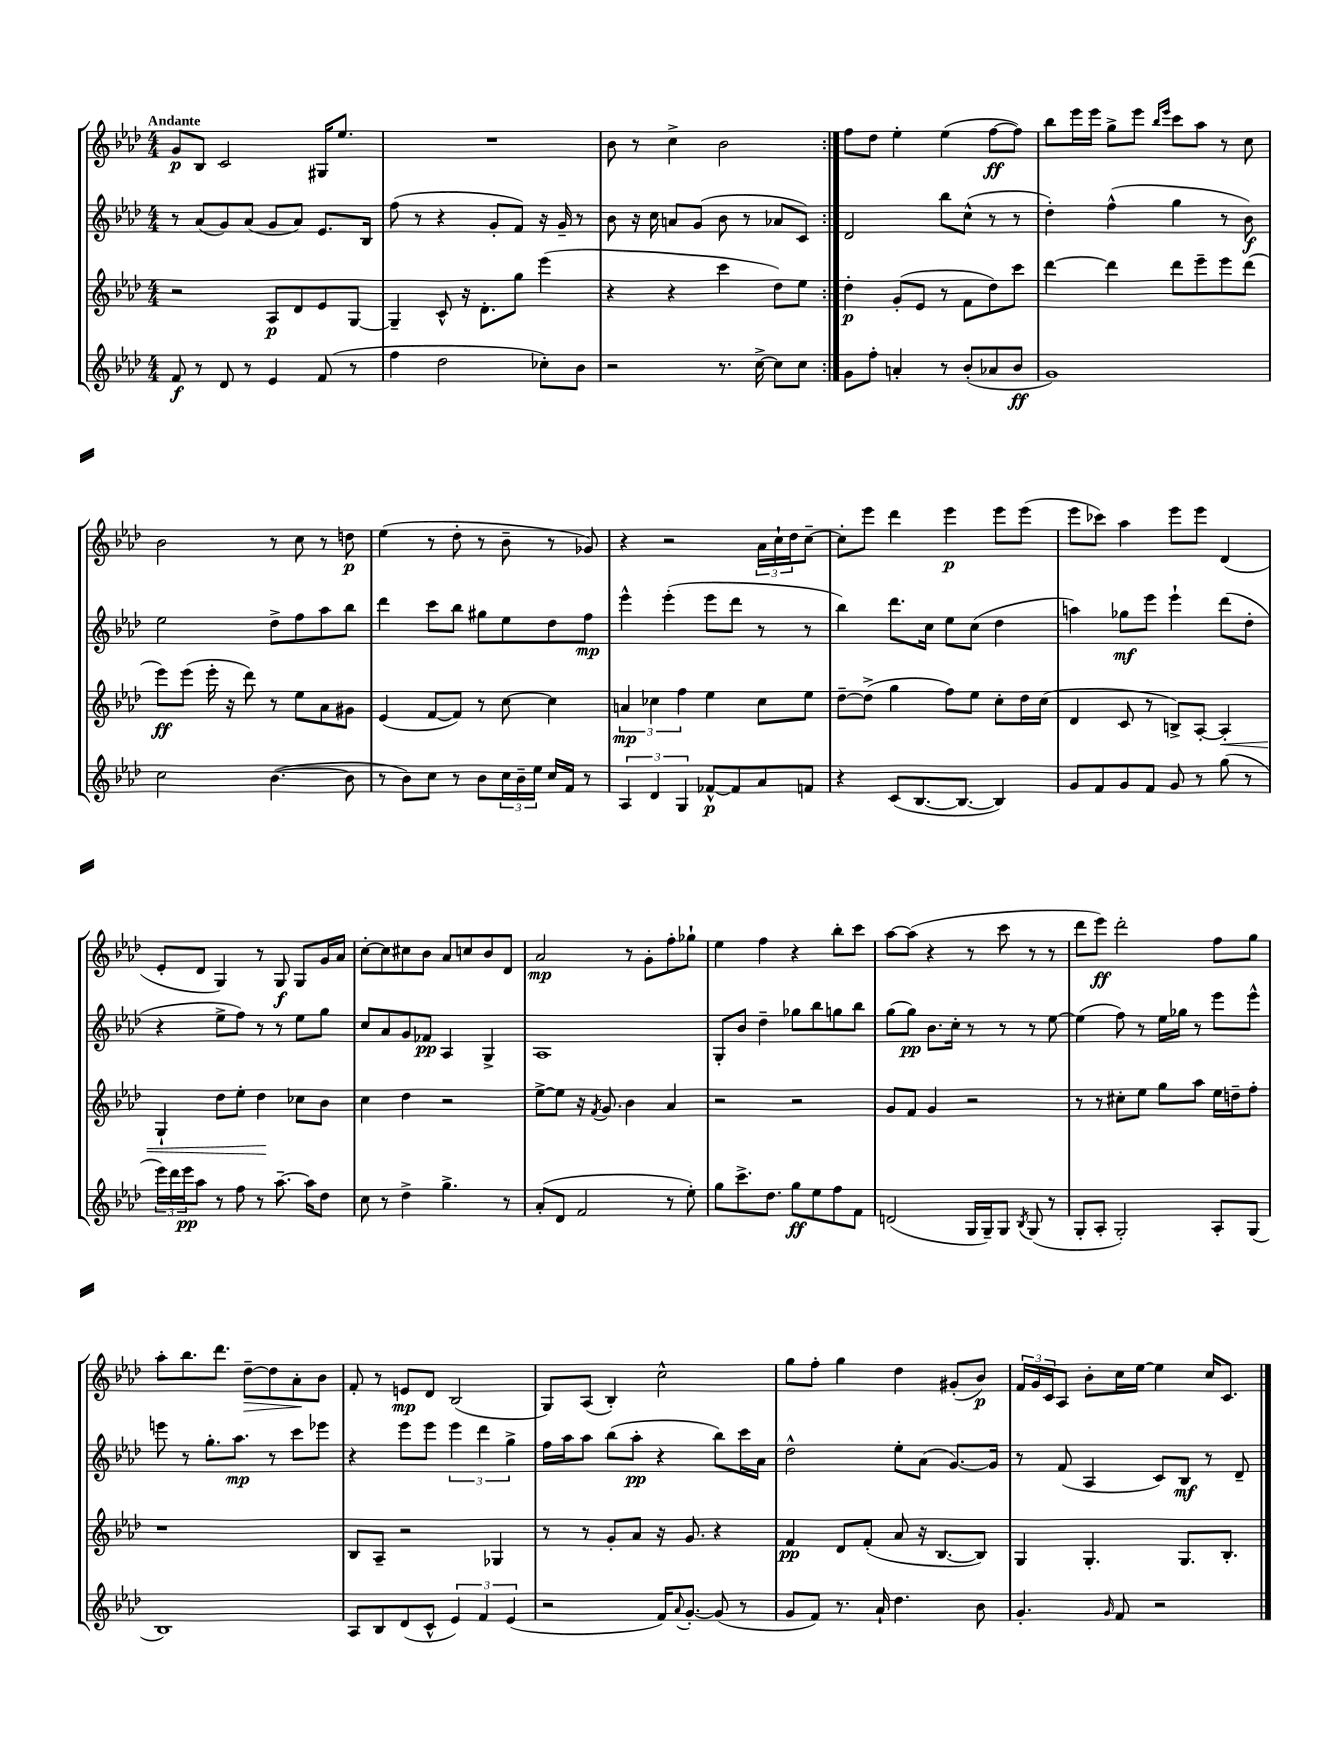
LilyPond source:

<<
\new StaffGroup <<
\new Staff = "s0" {
    \clef treble \key aes \major \numericTimeSignature \time 4/4 \tempo "Andante"
    \repeat volta 2 { g'8\p bes8 c'2 gis16 ees''8. |
    R1 |
    bes'8 r8 c''4-> bes'2 | }
    f''8 des''8 ees''4-. ees''4( f''8~\ff f''8) |
    bes''8 ees'''16 ees'''16 g''8-> ees'''8 \grace { bes''16 ees'''16 } c'''8 aes''8 r8 c''8 |
    bes'2 r8 c''8 r8 d''8\p |
    ees''4( r8 des''8-. r8 bes'8-- r8 ges'8) |
    r4 r2 \tuplet 3/2 { aes'16 c''16-! des''16 } c''8~-- |
    c''8-. ees'''8 des'''4 ees'''4\p ees'''8 ees'''8( |
    ees'''8 ces'''8) aes''4 ees'''8 ees'''8 des'4( |
    ees'8-. des'8 g4) r8 g8\f g8 g'16 aes'16 |
    c''8~-. c''8 cis''8 bes'8 aes'8 c''8 bes'8 des'8 |
    aes'2\mp r8 g'8-. f''8-. ges''8-! |
    ees''4 f''4 r4 bes''8-. c'''8 |
    aes''8~ aes''8( r4 r8 c'''8 r8 r8 |
    des'''8 ees'''8\ff) des'''2-. f''8 g''8 |
    aes''8-. bes''8. des'''8. des''8~--\> des''8 aes'8-.\! bes'8 |
    f'8-. r8 e'8\mp des'8 bes2( |
    g8) aes8( bes4-.) c''2-^ |
    g''8 f''8-. g''4 des''4 gis'8-.( bes'8\p) |
    \tuplet 3/2 { f'16 g'16 c'16 } aes8 bes'8-. c''16 ees''16~ ees''4 c''16 c'8. \bar "|." |
}
\new Staff = "s1" {
    \clef treble \key aes \major \numericTimeSignature \time 4/4
    \repeat volta 2 { r8 aes'8( g'8) aes'8( g'8 aes'8) ees'8. bes16 |
    f''8( r8 r4 g'8-. f'8) r16 g'16-- r8 |
    bes'8 r16 c''16 a'8 g'8( bes'8 r8 aes'8 c'8) | }
    des'2 bes''8 c''8-^( r8 r8 |
    des''4-.) f''4-^( g''4 r8 bes'8\f) |
    ees''2 des''8-> f''8 aes''8 bes''8 |
    des'''4 c'''8 bes''8 gis''8 ees''8 des''8 f''8\mp |
    ees'''4-^ ees'''4-.( ees'''8 des'''8 r8 r8 |
    bes''4) des'''8. c''16 ees''8 c''8( des''4 |
    a''4) ges''8\mf ees'''8 ees'''4-! des'''8( des''8-. |
    r4 ees''8-> f''8) r8 r8 ees''8 g''8 |
    c''8 aes'8 g'8 fes'8\pp aes4 g4-> |
    aes1 |
    g8-. bes'8 des''4-- ges''8 bes''8 g''8 bes''8 |
    g''8( g''8\pp) bes'8. c''16-. r8 r8 r8 ees''8~ |
    ees''4( f''8) r8 ees''16 ges''16 r8 ees'''8 ees'''8-^ |
    e'''8 r8 g''8.-. aes''8.\mp r8 c'''8 ees'''8 |
    r4 ees'''8 ees'''8 \tuplet 3/2 { ees'''4 des'''4 g''4-> } |
    f''16 aes''16 aes''8 bes''8( aes''8-.\pp r4 bes''8) c'''16 aes'16 |
    des''2-^ ees''8-. aes'8( g'8.~) g'16 |
    r8 f'8( aes4 c'8) bes8\mf r8 des'8-- \bar "|." |
}
\new Staff = "s2" {
    \clef treble \key aes \major \numericTimeSignature \time 4/4
    \repeat volta 2 { r2 aes8\p des'8 ees'8 g8~ |
    g4-- c'8-^ r16 des'8.-. g''8 ees'''4( |
    r4 r4 c'''4 des''8) ees''8 | }
    des''4-.\p g'8-.( ees'8 r8 f'8 des''8) c'''8 |
    des'''4~ des'''4 des'''8 ees'''8-- ees'''8 des'''8( |
    ees'''8\ff) ees'''8( ees'''16-. r16 des'''8) r8 ees''8 aes'8 gis'8 |
    ees'4( f'8~ f'8) r8 c''8~ c''4 |
    \tuplet 3/2 { a'4\mp ces''4 f''4 } ees''4 ces''8 ees''8 |
    des''8~-- des''8->( g''4 f''8) ees''8 c''8-. des''16 c''16( |
    des'4 c'8 r8 b8->) aes8~-. aes4-.\< |
    g4-! des''8 ees''8-. des''4\! ces''8 bes'8 |
    c''4 des''4 r2 |
    ees''8~-> ees''8 r16 \acciaccatura { f'8 } g'8. bes'4 aes'4 |
    r2 r2 |
    g'8 f'8 g'4 r2 |
    r8 r8 cis''8-. ees''8 g''8 aes''8 ees''16 d''16-- f''8-. |
    r1 |
    bes8 aes8-- r2 ges4 |
    r8 r8 g'8-. aes'8 r16 g'8. r4 |
    f'4\pp des'8 f'8-.( aes'8 r16 bes8.~ bes8) |
    g4 g4.-. g8. bes8.-. \bar "|." |
}
\new Staff = "s3" {
    \clef treble \key aes \major \numericTimeSignature \time 4/4
    \repeat volta 2 { f'8\f r8 des'8 r8 ees'4 f'8( r8 |
    f''4 des''2 ces''8-.) bes'8 |
    r2 r8. c''16~-> c''8 c''8 | }
    g'8 f''8-. a'4-. r8 bes'8-.( aes'8 bes'8\ff |
    g'1) |
    c''2 bes'4.~( bes'8 |
    r8 bes'8) c''8 r8 bes'8 \tuplet 3/2 { c''16 bes'16-- ees''16 } c''16 f'16 r8 |
    \tuplet 3/2 { aes4 des'4 g4 } fes'8~-^\p fes'8 aes'8 f'8 |
    r4 c'8( bes8.~ bes8.~ bes4) |
    g'8 f'8 g'8 f'8 g'8 r8 g''8( r8 |
    \tuplet 3/2 { ees'''16) des'''16 ees'''16\pp } aes''8 r8 f''8 r8 aes''8.~-- aes''16 des''8 |
    c''8 r8 des''4-> g''4.-> r8 |
    aes'8-.( des'8 f'2 r8 ees''8-.) |
    g''8 c'''8.-> des''8. g''8\ff ees''8 f''8 f'8 |
    d'2( g16 g16--) g8 \acciaccatura { bes8 } g8( r8 |
    g8-. aes8-. g2-.) aes8-. g8( |
    bes1) |
    aes8 bes8 des'8( c'8-^ \tuplet 3/2 { ees'4) f'4 ees'4( } |
    r2 f'16) \appoggiatura { aes'8 } g'8.~-. g'8( r8 |
    g'8 f'8) r8. aes'16-! des''4. bes'8 |
    g'4.-. \grace { g'16 } f'8 r2 \bar "|." |
}
>>
>>
\layout { \context { \Score \remove "Bar_number_engraver" } }
